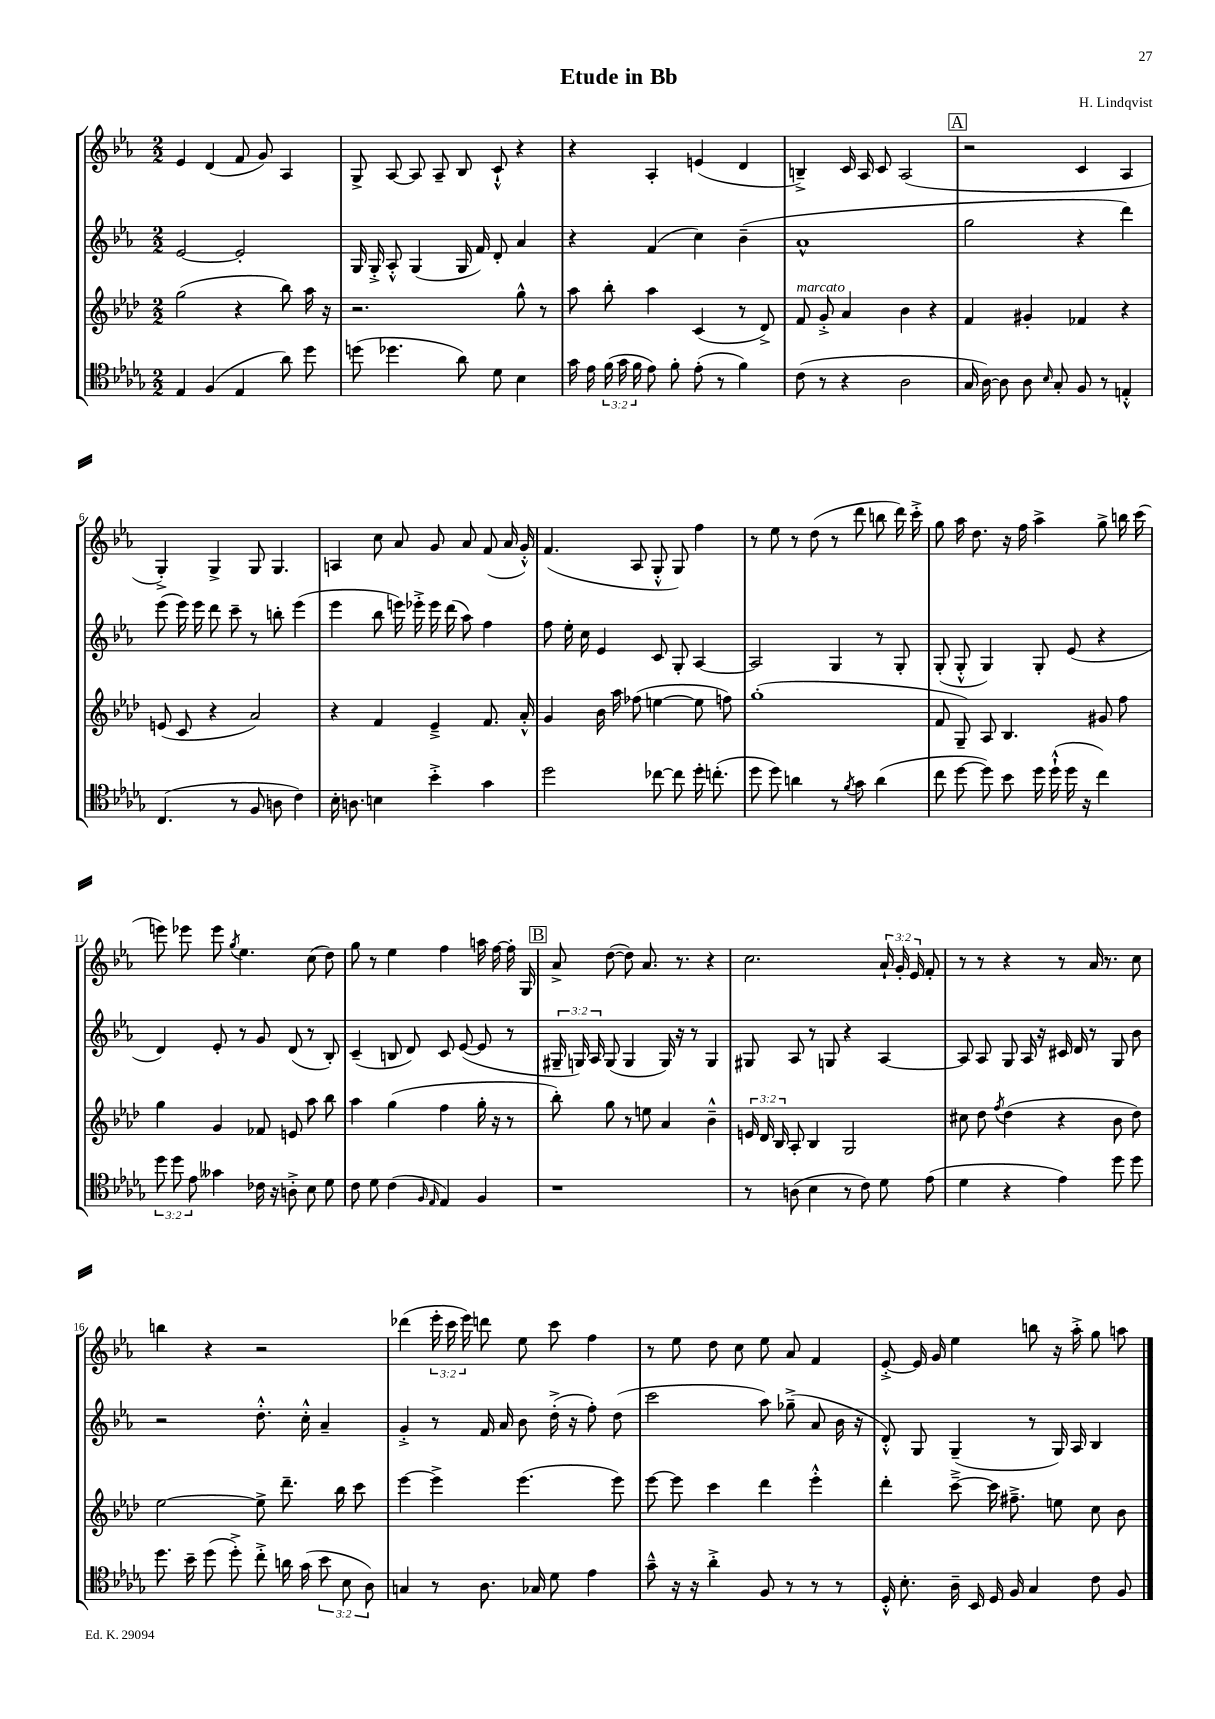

**kern	**kern	**kern	**kern
*staff4	*staff3	*staff2	*staff1
*clefC4	*clefG2	*clefG2	*clefG2
*k[b-e-a-d-g-]	*k[b-e-a-d-]	*k[b-e-a-]	*k[b-e-a-]
*M2/2	*M2/2	*M2/2	*M2/2
4E-/	(2gg\	[2e-/	4e-/
(4F/	.	.	(4d/
4E-/	4r	2e-'/]	8f/
.	.	.	8g/)
8a-\)	8bb-\)	.	4A-/
8dd-\	16aa-\	.	.
.	16r	.	.
=	=	=	=
(8dd\	2.r	16G/	8G^/
.	.	16G'^/	.
4.dd-\	.	8A-'^^/	[8A-/
.	.	(4G/	8A-/]
.	.	.	8A-~/
8a-\)	.	16G/	8B-/
.	.	16f/)	.
8d-\	.	8d'/	8c`^^/
4B-\	8gg^^\	4a-/	4r
.	8r	.	.
=	=	=	=
16g-\	8aa-\	4r	4r
16e-\	.	.	.
(24f\	8bb-'\	.	.
24g-\	.	.	.
24f\	.	.	.
8e-\)	4aa-\	(4f/	4A-'/
8f'\	.	.	.
(8e-'\	(4c/	4cc\)	(4e/
8r	.	.	.
4f\)	8r	(4b-~\	4d/
.	8d-^/)	.	.
=	=	=	=
(8c\	8f/	1a-^^	4B~^/)
8r	8g'^/	.	.
4r	4a-/	.	16c/
.	.	.	16A-/
.	.	.	8c/
2A-\	4b-\	.	(2A-/
.	4r	.	.
=	=	=	=
16G-/	4f/	2gg\	2r
[16A-\)	.	.	.
8A-\]	.	.	.
8A-\	4g#'/	.	.
16qqB-/	.	.	.
8G-'/	.	.	.
8F/	4f-/	4r	4c/
8r	.	.	.
4E'^^/	4r	4ddd\)	4A-/
=	=	=	=
(4.C/	(8e/	(8eee-\	4G'^/)
.	8c/	16eee-\)	.
.	.	16eee-\	.
.	4r	8ddd\	4G^/
8r	.	8ccc~\	.
8F/	2a-/)	8r	8G/
8A\	.	8bb'\	4.G/
4c\)	.	(4eee-\	.
=	=	=	=
16B-'\	4r	4eee-\	4A/
8.A\	.	.	.
4B\	4f/	8bb-\	8cc\
.	.	16eee\)	8a-/
.	.	16eee-'^\	.
4b-'^\	4e-~^/	16eee-\	8g/
.	.	(16ddd\	.
.	.	8aa-\)	8a-/
4g-\	8.f/	4ff\	(8f/
.	.	.	16a-/
.	16a-'^^/	.	16g'^^/)
=	=	=	=
2dd-\	4g/	8ff\	(4.f/
.	.	16ee-'\	.
.	.	16cc\	.
.	16b-\	4e-/	.
.	16aa-\	.	.
.	(8ff-\	.	8A-/
[8cc-\	[4ee\	8c/	8G'^^/
8cc-\]	.	8G'/	8G/)
16dd-'\	8ee\]	[4A-/	4ff\
(8.cc'\	.	.	.
.	8ff\)	.	.
=	=	=	=
8dd-\	(1gg'	2A-/]	8r
8dd-\)	.	.	8ee-\
4a\	.	.	8r
.	.	.	(8dd\
8r	.	4G/	8r
8qf/	.	.	.
8g-\	.	.	8ddd\
(4a\	.	8r	8bb\
.	.	8G'/	16ddd\)
.	.	.	16ccc'^\
=	=	=	=
8cc\	8f/	(8G'/	8gg\
[8dd-\	8G~/)	8G'^^/	16aa-\
.	.	.	8.dd\
8dd-\])	8A-/	4G/)	.
8b-\	4.B-/	.	16r
.	.	.	16ff\
16dd-\	.	8G'/	4aa-^\
(16dd-`^^\	.	.	.
16dd-\	.	(8e-/	.
16r	.	.	.
4cc\)	8g#/	4r	8gg^\
.	8ff\	.	16bb\
.	.	.	(16ccc\
=	=	=	=
12dd-\	4gg\	4d/)	8eee\)
12dd-\	.	.	.
.	.	.	8eee-\
12e-\	.	.	.
4g--\	4g/	8e-'/	8eee-\
.	.	.	8qgg/
.	.	8r	4.ee-\
16c-\	8f-/	8g/	.
16r	.	.	.
8A'^\	8e/	(8d/	.
8B-\	8aa-\	8r	(8cc\
8d-\	8bb-\	8B-'/)	8dd\)
=	=	=	=
8c\	4aa-\	(4c~/	8gg\
8d-\	.	.	8r
(4c\	(4gg\	8B/	4ee-\
.	.	8d/)	.
16qqF/	.	.	.
16qqE-/	.	.	.
4E-/)	4ff\	8c/	4ff\
.	.	([8e-/	.
4F/	16gg'\	8e-/]	16aa\
.	16r	.	[16ff\
.	8r	8r	16ff'\]
.	.	.	16G/
=	=	=	=
1r	8bb-'\)	24G#~/	8a-^/
.	.	24G/)	.
.	.	24A-/	.
.	8gg\	(8G/	([8dd\
.	8r	4G/	8dd\])
.	8ee\	.	8.a-/
.	4a-/	16G/)	.
.	.	16r	8.r
.	.	8r	.
.	4b-~^^\	4G/	4r
=	=	=	=
8r	24e/	8G#/	2.cc\
.	24d-/	.	.
.	24B-/	.	.
(8A\	8A-'/	8A-/	.
4B-\	4B-/	8r	.
.	.	8G/	.
8r	2G/	4r	.
8c\)	.	.	.
8d-\	.	[4A-/	24a-`/
.	.	.	24g'/
.	.	.	24e-/
(8e-\	.	.	8f'/
=	=	=	=
4d-\	8cc#\	8A-/]	8r
.	8dd-\	8A-/	8r
.	8qff/	.	.
4r	(4dd-\	8G/	4r
.	.	16A-/	.
.	.	16r	.
4e-\)	4r	16c#/	8r
.	.	16d/	.
.	.	8r	16a-/
.	.	.	8.r
8dd-\	8b-\	8G/	.
8dd-\	8dd-\)	8b-\	8cc\
=	=	=	=
8.dd-\	[2ee-\	2r	4bb\
16b-~\	.	.	.
(8dd-\	.	.	4r
8dd-'^\)	.	.	.
8cc'^\	8ee-^\]	8.dd'^^\	2r
16a\	8.ddd-~\	.	.
(16g-\	.	16cc'^^\	.
12b-\	.	4a-~/	.
.	16bb-\	.	.
12B-\	.	.	.
.	8ccc\	.	.
12A-\)	.	.	.
=	=	=	=
4G/	[4eee-\	4g'^/	(4ddd-\
8r	4eee-^\]	8r	24eee-'\
.	.	.	24ccc\
.	.	.	24eee-\)
8.A-\	.	16f/	8ddd\
.	.	16a-/	.
.	(4.eee-\	8b-\	8ee-\
16G-/	.	.	.
8d-\	.	(16dd'^\	8ccc\
.	.	16r	.
4e-\	.	8ff'\)	4ff\
.	8eee-\)	(8dd\	.
=	=	=	=
8g-~^^\	[8eee-\	2ccc\	8r
16r	8eee-\]	.	8ee-\
16r	.	.	.
4a-'^\	4ccc\	.	8dd\
.	.	.	8cc\
8F/	4ddd-\	8aa-\)	8ee-\
8r	.	(8gg-~^\	8a-/
8r	4eee-'^^\	8a-/	4f/
8r	.	16b-\	.
.	.	16r	.
=	=	=	=
16D-'^^/	4ddd-'\	8d'^^/)	[8e-'^/
8.B-'\	.	.	.
.	.	8G/	16e-/]
.	.	.	16g/
16A-~\	[8ccc~^\	(4G~/	4ee-\
16BB-/	.	.	.
16D-/	16ccc\]	.	.
16F/	8.ff#~^\	.	.
4G-/	.	8r	8bb\
.	8ee\	16G/)	16r
.	.	16A-/	16aa-'^\
8c\	8cc\	4B-/	8gg\
8F/	8b-\	.	8aa\
==	==	==	==
*-	*-	*-	*-
